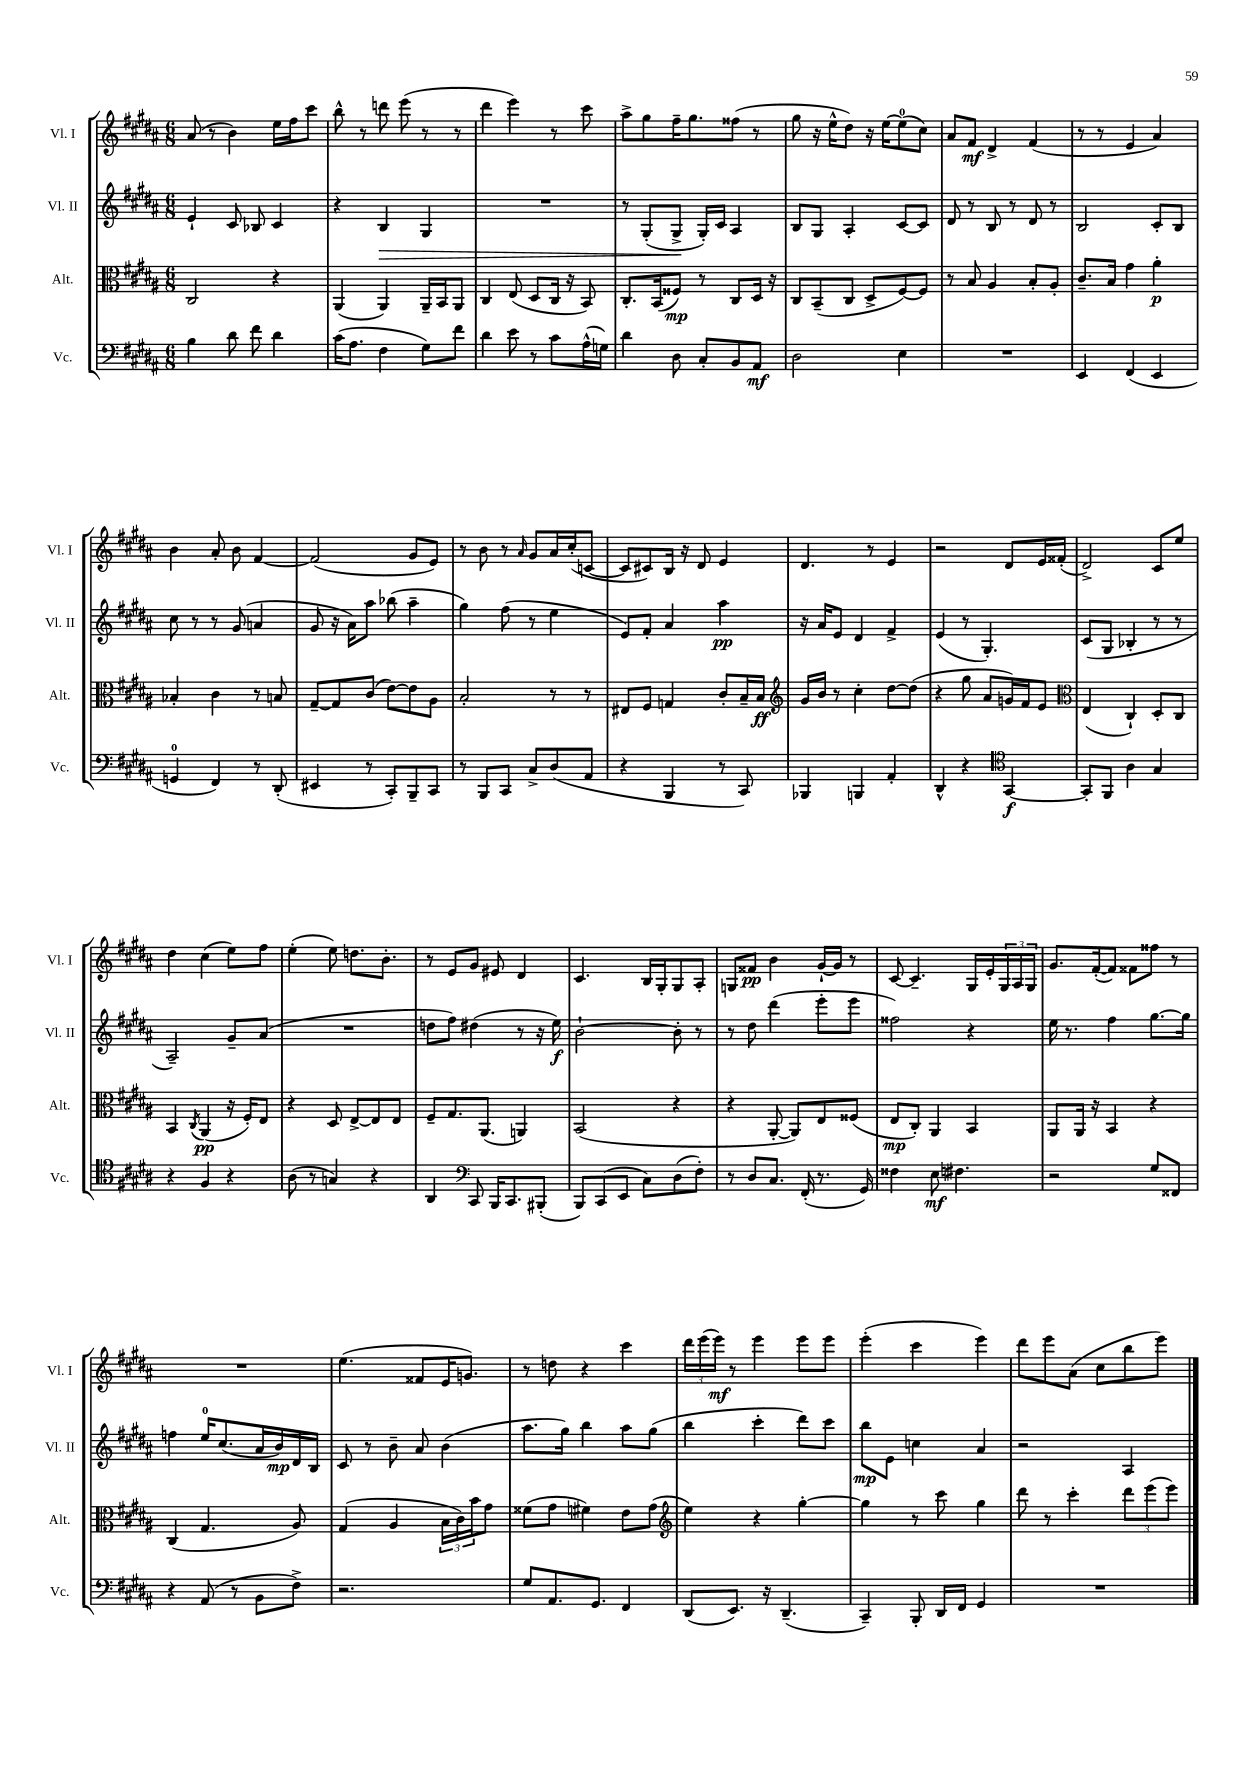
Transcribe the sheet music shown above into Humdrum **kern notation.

**kern	**dynam	**kern	**dynam	**kern	**dynam	**kern	**dynam
*part4	*part4	*part3	*part3	*part2	*part2	*part1	*part1
*staff4	*staff4	*staff3	*staff3	*staff2	*staff2	*staff1	*staff1
*I"Vc.	*	*I"Alt.	*	*I"Vl. II	*	*I"Vl. I	*
*I'Vc.	*	*I'Alt.	*	*I'Vl. II	*	*I'Vl. I	*
*clefF4	*	*clefC3	*	*clefG2	*	*clefG2	*
*k[f#c#g#d#a#]	*	*k[f#c#g#d#a#]	*	*k[f#c#g#d#a#]	*	*k[f#c#g#d#a#]	*
*M6/8	*	*M6/8	*	*M6/8	*	*M6/8	*
=61	=61	=61	=61	=61	=61	=61	=61
4B\	.	2C#/	.	4e`/	.	(8a#/	.
.	.	.	.	.	.	8r	.
8d#\	.	.	.	8c#/	.	4b\)	.
8f#\	.	.	.	8B-X/	.	.	.
4d#\	.	4r	.	4c#/	.	16ee\LL	.
.	.	.	.	.	.	16ff#\J	.
.	.	.	.	.	.	8ccc#\J	.
=62	=62	=62	=62	=62	=62	=62	=62
(16c#\KL	.	(4AA#/	.	4r	.	8bb^^\	.
8.A#\J	.	.	.	.	.	.	.
.	.	.	.	.	.	8r	.
!	!	!	!	!	!LO:HP:b	!	!
4F#\	.	4AA#/)	.	4B/	>	8dddn\	.
.	.	.	.	.	.	(8eee\	.
8G#\L)	.	16AA#~/LL	.	4G#/	.	8r	.
.	.	16BB/J	.	.	.	.	.
8f#\J	.	8AA#/J	.	.	.	8r	.
=63	=63	=63	=63	=63	=63	=63	=63
4d#\	.	4C#/	.	2.r	.	4ddd#\	.
8e\	.	(8E/	.	.	.	4eee\)	.
8r	.	8D#/L	.	.	.	.	.
8c#\L	.	16C#/Jk	.	.	.	8r	.
.	.	16r	.	.	.	.	.
(16A#^^\L	.	8BB/)	.	.	.	8ccc#\	.
16Gn\JJ)	.	.	.	.	.	.	.
=64	=64	=64	=64	=64	=64	=64	=64
4d#\	.	8.C#'/L	.	8r	.	8aa#^\L	.
.	.	.	.	(8G#'/L	.	8gg#\	.
.	.	(16BB/k	.	.	.	.	.
8D#\	.	8F##X/J)	mp	8G#^/J	.	16ff#~\K	.
.	.	.	.	.	.	8.gg#\	.
8C#'/L	.	8r	.	16G#'/LL)	]	.	.
.	.	.	.	16c#/JJ	.	.	.
8BB/	.	8C#/L	.	4A#/	.	(8ff##X\J	.
8AA#/J	mf	16D#/Jk	.	.	.	8r	.
.	.	16r	.	.	.	.	.
=65	=65	=65	=65	=65	=65	=65	=65
2D#\	.	8C#/L	.	8B/L	.	8gg#\	.
.	.	(8BB~/	.	8G#/J	.	16r	.
.	.	.	.	.	.	16ee^^\KL	.
.	.	8C#/J	.	4A#'/	.	8dd#\J)	.
.	.	8D#^/L	.	.	.	16r	.
.	.	.	.	.	.	[16ee\KL	.
4E\	.	[8F#/)	.	[8c#/L	.	(8ee\]	.
.	.	8F#/J]	.	8c#/J]	.	8cc#\J)	.
=66	=66	=66	=66	=66	=66	=66	=66
2.r	.	8r	.	8d#/	.	8a#/L	.
.	.	8B/	.	8r	.	8f#/J	mf
.	.	4A#/	.	8B/	.	4d#^/	.
.	.	.	.	8r	.	.	.
.	.	8B'/L	.	8d#/	.	(4f#/	.
.	.	8A#'/J	.	8r	.	.	.
=67	=67	=67	=67	=67	=67	=67	=67
4EE/	.	8.c#~/L	.	2B/	.	8r	.
.	.	.	.	.	.	8r	.
.	.	16B/Jk	.	.	.	.	.
(4FF#/	.	4g#\	.	.	.	4e/	.
4EE/	.	4a#'\	p	8c#'/L	.	4a#/)	.
.	.	.	.	8B/J	.	.	.
!!LO:LB:g=z
=68	=68	=68	=68	=68	=68	=68	=68
4GGn/	.	4B-X'/	.	8cc#\	.	4b\	.
.	.	.	.	8r	.	.	.
4FF#/)	.	4c#\	.	8r	.	8a#'/	.
.	.	.	.	(8g#/	.	8b\	.
8r	.	8r	.	4an/	.	[4f#/	.
(8DD#'/	.	8Bn/	.	.	.	.	.
=69	=69	=69	=69	=69	=69	=69	=69
4EE#X/	.	[8G#~/L	.	8g#/	.	(2f#/]	.
.	.	8G#/]	.	16r	.	.	.
.	.	.	.	16a#\KL)	.	.	.
8r	.	(8c#/J	.	8aa#\J	.	.	.
8CC#'/L)	.	[8e\L)	.	(8bb-X\	.	.	.
8BBB~/	.	8e\]	.	4aa#~\	.	8g#/L	.
8CC#/J	.	8A#\J	.	.	.	8e/J)	.
=70	=70	=70	=70	=70	=70	=70	=70
8r	.	2B'/	.	4gg#\)	.	8r	.
8BBB/L	.	.	.	.	.	8b\	.
8CC#/J	.	.	.	(8ff#\	.	8r	.
.	.	.	.	.	.	16qqa#/	.
8C#^/L	.	.	.	8r	.	8g#/L	.
(8D#/	.	8r	.	4ee\	.	16a#/L	.
.	.	.	.	.	.	(16cc#'/J	.
8AA#/J	.	8r	.	.	.	[8cn/J	.
=71	=71	=71	=71	=71	=71	=71	=71
4r	.	8E#X/L	.	8e/L)	.	8c/L]	.
.	.	8F#/J	.	8f#'/J	.	8c#X/)	.
4BBB/	.	4Gn/	.	4a#/	.	16B/Jk	.
.	.	.	.	.	.	16r	.
.	.	.	.	.	.	8d#/	.
8r	.	8c#'/L	.	4aa#\	pp	4e/	.
8CC#/)	.	16B~/L	.	.	.	.	.
.	.	16B/JJ	ff	.	.	.	.
=72	=72	=72	=72	=72	=72	=72	=72
*	*	*clefG2	*	*	*	*	*
4BBB-X/	.	16g#/LL	.	16r	.	4.d#/	.
.	.	16b/JJ	.	16a#/KL	.	.	.
.	.	8r	.	8e/J	.	.	.
4BBBn/	.	4cc#'\	.	4d#/	.	.	.
.	.	.	.	.	.	8r	.
4AA#'/	.	[8dd#\L	.	4f#^/	.	4e/	.
.	.	(8dd#\J]	.	.	.	.	.
=73	=73	=73	=73	=73	=73	=73	=73
4DD#^^/	.	4r	.	(4e/	.	2r	.
4r	.	8gg#\	.	8r	.	.	.
.	.	8a#/L	.	4.G#'/)	.	.	.
*clefC4	*	*	*	*	*	*	*
[4GG#/	f	16gn/L)	.	.	.	8d#/L	.
.	.	16f#/J	.	.	.	.	.
.	.	8e/J	.	.	.	16e/L	.
.	.	.	.	.	.	(16f##X'/JJ	.
=74	=74	=74	=74	=74	=74	=74	=74
*	*	*clefC3	*	*	*	*	*
8GG#'/L]	.	(4E/	.	(8c#/L	.	2d#^/)	.
8FF#/J	.	.	.	8G#/J	.	.	.
4A#\	.	4C#`/)	.	4B-X'/	.	.	.
4G#/	.	8D#'/L	.	8r	.	8c#/L	.
.	.	8C#/J	.	8r	.	8ee/J	.
!!LO:LB:g=z
=75	=75	=75	=75	=75	=75	=75	=75
4r	.	4BB/	.	2A#~/)	.	4dd#\	.
.	.	8qC#/	.	.	.	.	.
4F#/	.	(4AA#/	pp	.	.	(4cc#\	.
4r	.	16r	.	8g#~/L	.	8ee\L)	.
.	.	16F#'/KL)	.	.	.	.	.
.	.	8E/J	.	(8a#/J	.	8ff#\J	.
=76	=76	=76	=76	=76	=76	=76	=76
(8A#\	.	4r	.	2.r	.	(4ee'\	.
8r	.	.	.	.	.	.	.
4Gn/)	.	8D#/	.	.	.	8ee\)	.
.	.	[8E^/L	.	.	.	8.ddn\L	.
4r	.	8E/]	.	.	.	.	.
.	.	.	.	.	.	8.b'\J	.
.	.	8E/J	.	.	.	.	.
=77	=77	=77	=77	=77	=77	=77	=77
4AA#/	.	8F#~/L	.	8ddn\L	.	8r	.
.	.	8.G#/	.	8ff#\J)	.	8e/L	.
*clefF4	*	*	*	*	*	*	*
8CC#/	.	.	.	(4dd#X\	.	8g#/J	.
.	.	(8.AA#/J	.	.	.	.	.
16BBB/KL	.	.	.	.	.	8e#X/	.
8.CC#/	.	.	.	.	.	.	.
.	.	4AAn/)	.	8r	.	4d#/	.
(8BBB#X'/J	.	.	.	16r	.	.	.
.	.	.	.	16ee\)	f	.	.
=78	=78	=78	=78	=78	=78	=78	=78
8BBB/L)	.	(2BB/	.	[2b`\	.	4.c#/	.
(8CC#/	.	.	.	.	.	.	.
8EE/J	.	.	.	.	.	.	.
8C#\L)	.	.	.	.	.	16B/LL	.
.	.	.	.	.	.	16G#'/J	.
(8D#\	.	4r	.	8b'\]	.	8G#/	.
8F#'\J)	.	.	.	8r	.	8A#'/J	.
=79	=79	=79	=79	=79	=79	=79	=79
8r	.	4r	.	8r	.	8Gn/L	.
8D#/L	.	.	.	8dd#\	.	8f##X/J	pp
8.C#/J	.	[8AA#'/	.	(4ddd#\	.	4b\	.
.	.	8AA#/L])	.	.	.	.	.
(16FF#'/	.	.	.	.	.	.	.
8.r	.	8E/	.	8eee'\L	.	[16g#`/LL	.
.	.	.	.	.	.	16g#/JJ]	.
.	.	(8F##X/J	.	8eee\J	.	8r	.
16GG#/)	.	.	.	.	.	.	.
=80	=80	=80	=80	=80	=80	=80	=80
4F##X\	.	8E/L	mp	2ff##X\)	.	[8c#/	.
.	.	8C#'/J)	.	.	.	4.c#~/]	.
8E\	mf	4AA#/	.	.	.	.	.
4.F#X\	.	.	.	.	.	.	.
.	.	4BB/	.	4r	.	16G#/LL	.
.	.	.	.	.	.	16e'/	.
.	.	.	.	.	.	24G#/	.
.	.	.	.	.	.	24A#/	.
.	.	.	.	.	.	24G#/JJ	.
=81	=81	=81	=81	=81	=81	=81	=81
2r	.	8AA#/L	.	16ee\	.	8.g#/L	.
.	.	.	.	8.r	.	.	.
.	.	16AA#/Jk	.	.	.	.	.
.	.	16r	.	.	.	([16f#'/k	.
.	.	4BB/	.	4ff#\	.	8f#/J])	.
.	.	.	.	.	.	8f##X\L	.
8G#/L	.	4r	.	[8.gg#\L	.	8ff##X\J	.
8FF##X/J	.	.	.	.	.	8r	.
.	.	.	.	16gg#\Jk]	.	.	.
!!LO:LB:g=z
=82	=82	=82	=82	=82	=82	=82	=82
4r	.	(4C#/	.	4ffn\	.	2.r	.
(8AA#/	.	4.G#/	.	16ee/KL	.	.	.
.	.	.	.	(8.cc#/	.	.	.
8r	.	.	.	.	.	.	.
8BB\L	.	.	.	16a#/L	.	.	.
.	.	.	.	16b/)	mp	.	.
8F#^\J)	.	8A#/)	.	16d#/	.	.	.
.	.	.	.	16B/JJ	.	.	.
=83	=83	=83	=83	=83	=83	=83	=83
2.r	.	(4G#/	.	8c#/	.	(4.ee\	.
.	.	.	.	8r	.	.	.
.	.	4A#/	.	8b~\	.	.	.
.	.	.	.	8a#/	.	8f##X/L	.
.	.	24B\LL	.	(4b\	.	16e/K	.
.	.	24c#\)	.	.	.	.	.
.	.	.	.	.	.	8.gn/J)	.
.	.	24b\J	.	.	.	.	.
.	.	8g#\J	.	.	.	.	.
=84	=84	=84	=84	=84	=84	=84	=84
8G#/L	.	(8f##X\L	.	8.aa#\L	.	8r	.
8.AA#/	.	8g#\J	.	.	.	8ddn\	.
.	.	.	.	16gg#\Jk)	.	.	.
.	.	4f#X\)	.	4bb\	.	4r	.
8.GG#/J	.	.	.	.	.	.	.
4FF#/	.	8e\L	.	8aa#\L	.	4ccc#\	.
.	.	(8g#\J	.	(8gg#\J	.	.	.
=85	=85	=85	=85	=85	=85	=85	=85
*	*	*clefG2	*	*	*	*	*
(8DD#/L	.	4ee\)	.	4bb\	.	24ddd#\LL	.
.	.	.	.	.	.	(24eee\	.
.	.	.	.	.	.	24eee\JJ)	mf
8.EE/J)	.	.	.	.	.	8r	.
.	.	4r	.	4ccc#'\	.	4eee\	.
16r	.	.	.	.	.	.	.
(4.DD#~/	.	.	.	.	.	.	.
.	.	[4gg#'\	.	8ddd#\L)	.	8eee\L	.
.	.	.	.	8ccc#\J	.	8eee\J	.
=86	=86	=86	=86	=86	=86	=86	=86
4CC#~/)	.	4gg#\]	.	8bb\L	mp	(4eee'\	.
.	.	.	.	8e\J	.	.	.
8BBB'/	.	8r	.	4ccn\	.	4ccc#\	.
16DD#/LL	.	8ccc#\	.	.	.	.	.
16FF#/JJ	.	.	.	.	.	.	.
4GG#/	.	4gg#\	.	4a#/	.	4eee\)	.
=87	=87	=87	=87	=87	=87	=87	=87
2.r	.	8ddd#\	.	2r	.	8ddd#\L	.
.	.	8r	.	.	.	8eee\	.
.	.	4ccc#'\	.	.	.	(8a#\J	.
.	.	.	.	.	.	8cc#\L	.
.	.	12ddd#\L	.	4A#/	.	8bb\	.
.	.	(12eee\	.	.	.	.	.
.	.	.	.	.	.	8eee\J)	.
.	.	12eee\J)	.	.	.	.	.
==	==	==	==	==	==	==	==
*-	*-	*-	*-	*-	*-	*-	*-
